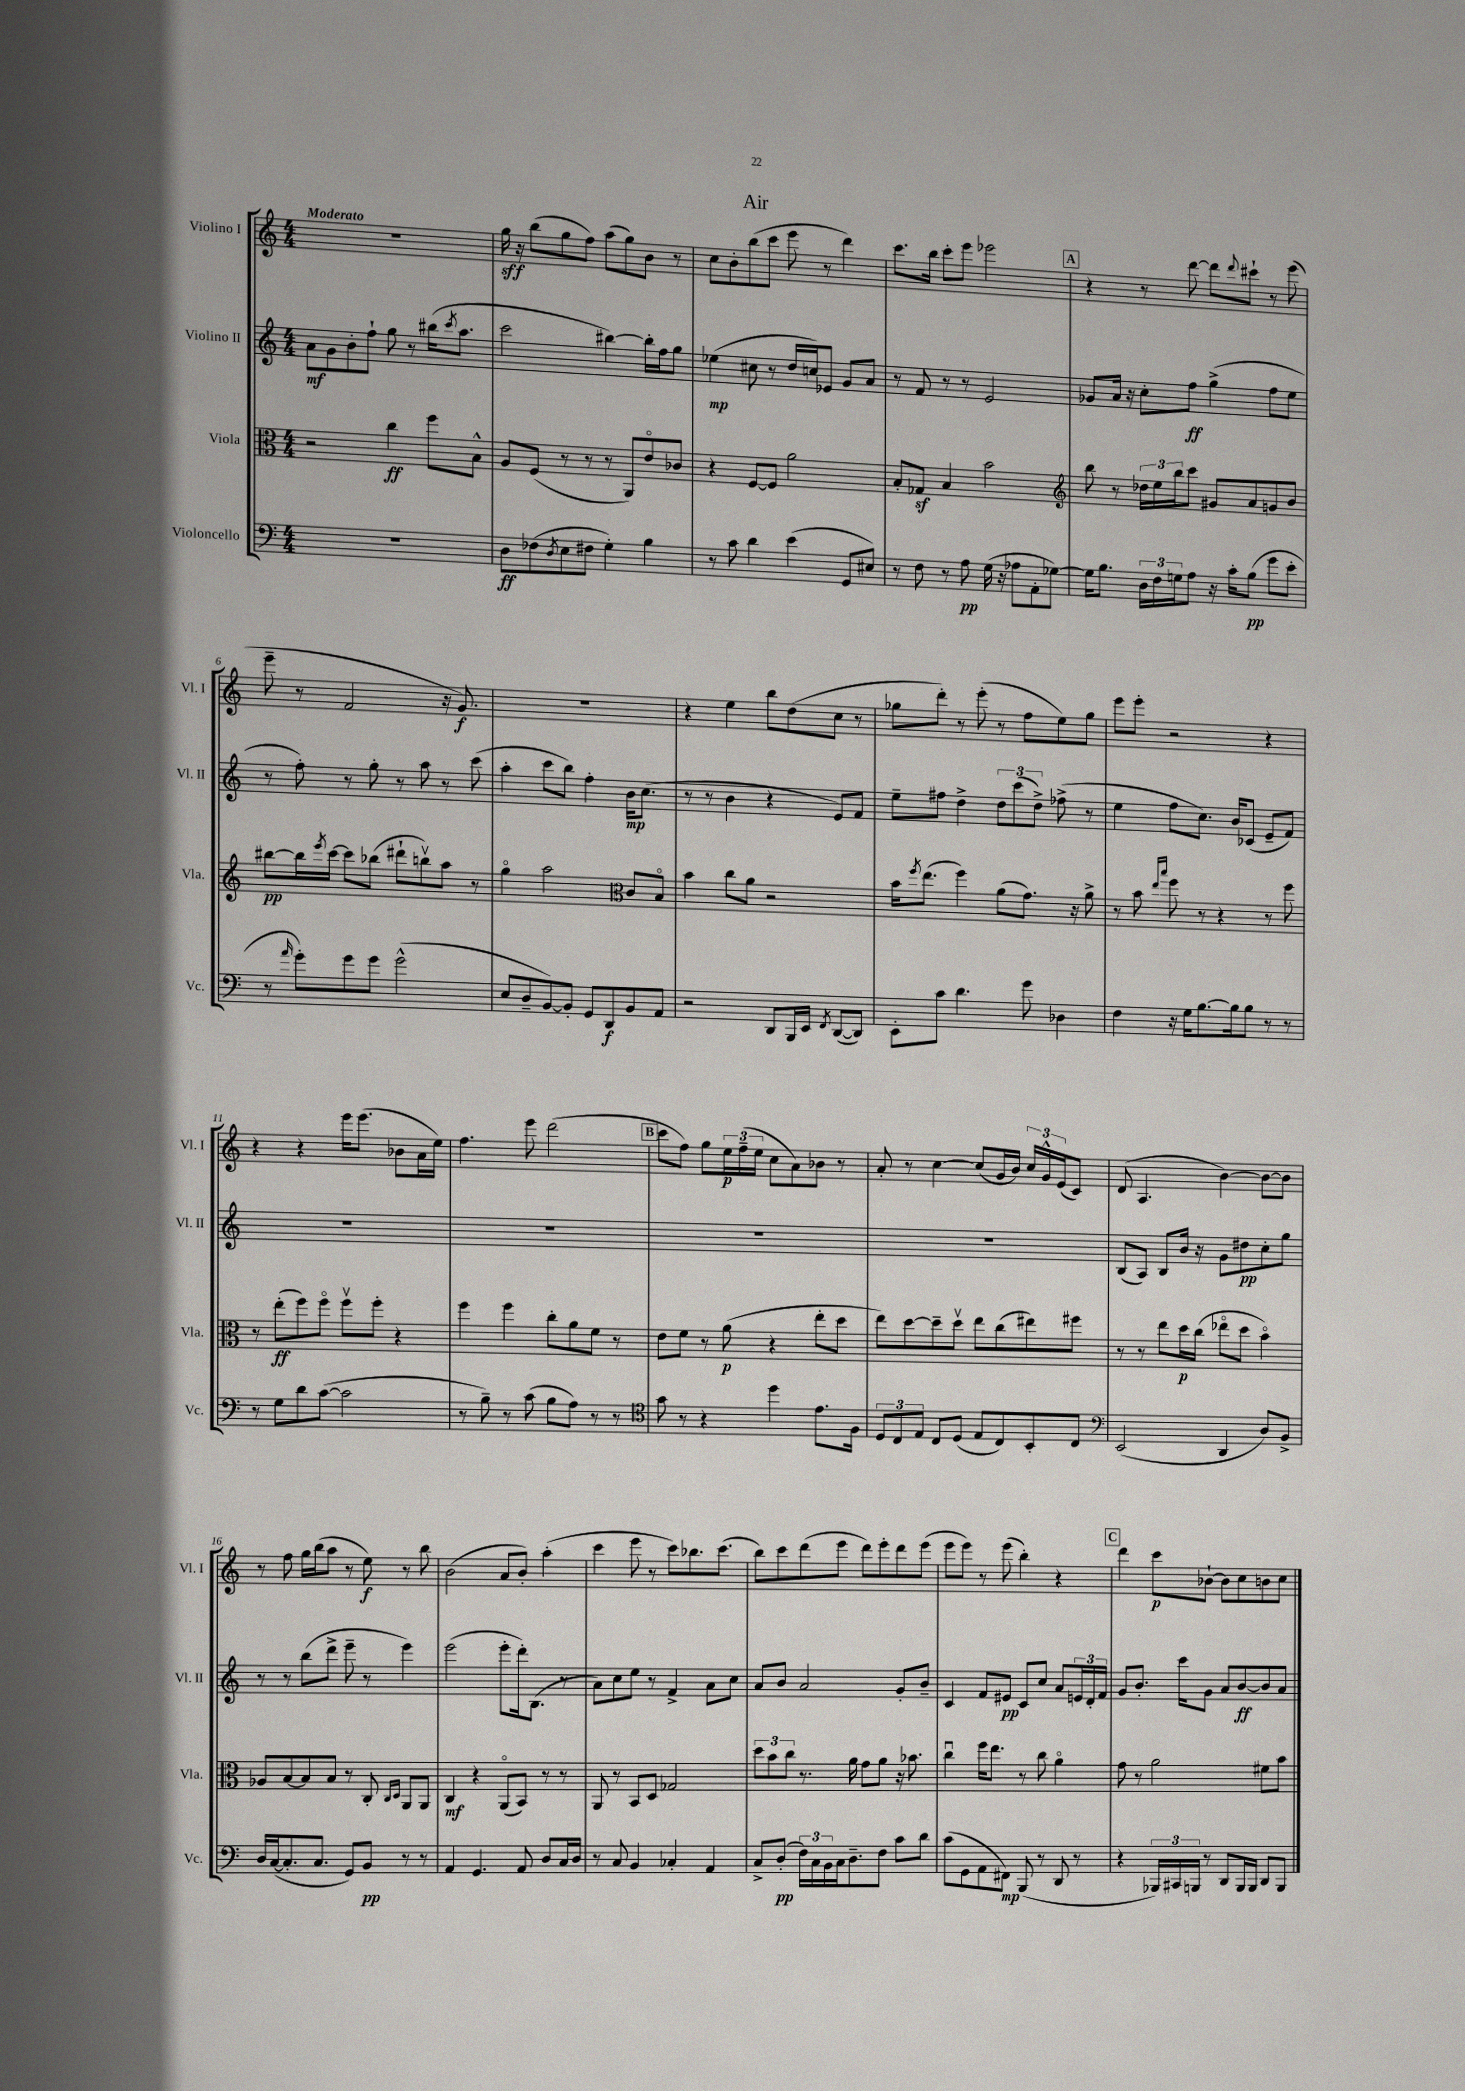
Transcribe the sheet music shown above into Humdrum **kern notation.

**kern	**dynam	**kern	**dynam	**kern	**dynam	**kern	**dynam
*part4	*part4	*part3	*part3	*part2	*part2	*part1	*part1
*staff4	*staff4	*staff3	*staff3	*staff2	*staff2	*staff1	*staff1
*I"Violoncello	*	*I"Viola	*	*I"Violino II	*	*I"Violino I	*
*I'Vc.	*	*I'Vla.	*	*I'Vl. II	*	*I'Vl. I	*
*clefF4	*	*clefC3	*	*clefG2	*	*clefG2	*
*k[]	*	*k[]	*	*k[]	*	*k[]	*
*M4/4	*	*M4/4	*	*M4/4	*	*M4/4	*
=1	=1	=1	=1	=1	=1	=1	=1
!	!	!	!	!	!	!LO:TX:a:B:t=Moderato	!
1r	.	2r	.	8a\L	mf	1r	.
.	.	.	.	8g\	.	.	.
.	.	.	.	8b'\	.	.	.
.	.	.	.	8ff`\J	.	.	.
.	.	4cc\	ff	8gg\	.	.	.
.	.	.	.	8r	.	.	.
.	.	8ff\L	.	(16bb#X\KL	.	.	.
.	.	.	.	8qccc/	.	.	.
.	.	.	.	8.aa\J	.	.	.
.	.	8B^^\J	.	.	.	.	.
=2	=2	=2	=2	=2	=2	=2	=2
8D\L	ff	8A/L	.	2ccc\	.	16gg\	sff
.	.	.	.	.	.	16r	.
(8F-X\	.	(8F/J	.	.	.	(8bb\L	.
8qD/	.	.	.	.	.	.	.
8E\	.	8r	.	.	.	8gg\	.
8F#X\J	.	8r	.	.	.	8ff\J)	.
4G'\)	.	8r	.	[4bb#X\)	.	(8aa\L	.
.	.	8AA/L)	.	.	.	8gg\)	.
4B\	.	8e/	.	16bb#'\LL]	.	8b\J	.
.	.	.	.	16ff\J	.	.	.
.	.	8c-X/J	.	8gg\J	.	8r	.
=3	=3	=3	=3	=3	=3	=3	=3
8r	.	4r	.	(4ee-X\	mp	8cc\L	.
8c\	.	.	.	.	.	8b'\	.
4d\	.	[8F/L	.	8cc#X\	.	(8bb\	.
.	.	8F/J]	.	8r	.	8ccc\J	.
(4e\	.	2a\	.	16dd/LL	.	8eee\	.
.	.	.	.	16ccn/J)	.	.	.
.	.	.	.	8e-X/J	.	8r	.
8GG/L	.	.	.	8g/L	.	4ddd\)	.
8E#X/J)	.	.	.	8a/J	.	.	.
=4	=4	=4	=4	=4	=4	=4	=4
8r	.	8B'/L	.	8r	.	8.ccc\L	.
8F\	.	8G-Xz/J	.	8f/	.	.	.
.	.	.	.	.	.	16bb\Jk	.
8r	.	4B/	.	8r	.	8ccc'\L	.
8A\	pp	.	.	8r	.	8eee\J	.
(16G\	.	2b\	.	2e/	.	2eee-X\	.
16r	.	.	.	.	.	.	.
8A-X\L	.	.	.	.	.	.	.
8AA'\	.	.	.	.	.	.	.
[8G-X\J)	.	.	.	.	.	.	.
!!LO:REH:place=s1:t=A
=5	=5	=5	=5	=5	=5	=5	=5
*	*	*clefG2	*	*	*	*	*
16G-\KL]	.	8bb\	.	8g-X/L	.	4r	.
8.B\J	.	.	.	.	.	.	.
.	.	8r	.	16a/Jk	.	.	.
.	.	.	.	16r	.	.	.
24D\LL	.	24dd-X\LL	.	8cc'\L	.	8r	.
24F\	.	24ee\	.	.	.	.	.
24Gn\J	.	24bb\J	.	.	.	.	.
8A\J	.	8ccc\J	.	8ff\J	ff	[8ddd\	.
16r	.	8g#X/L	.	(4gg^\	.	8ddd\L]	.
16c'\KL	.	.	.	.	.	.	.
.	.	.	.	.	.	8qqddd/	.
(8B\J	pp	8a/	.	.	.	8ccc#X`\J	.
8g\L	.	8gn/	.	8ff\L	.	8r	.
8e'\J	.	8b/J	.	8ee\J	.	(8eee\	.
!!LO:LB:g=z
=6	=6	=6	=6	=6	=6	=6	=6
8r	.	[8bb#X\L	pp	8r	.	8eee~\	.
16qqa/	.	.	.	.	.	.	.
8g'\L)	.	16bb#\L]	.	8ff'\)	.	8r	.
.	.	8qeee/	.	.	.	.	.
.	.	[16ccc\JJ	.	.	.	.	.
8g\	.	8ccc\L]	.	8r	.	2f/	.
8g\J	.	(8bb-X\J	.	8gg'\	.	.	.
(2g^^\	.	8ddd#X`\L	.	8r	.	.	.
.	.	8bbnv\)	.	8aa\	.	.	.
.	.	8aa\J	.	8r	.	16r	.
.	.	.	.	.	.	8.g/)	f
.	.	8r	.	(8ccc\	.	.	.
=7	=7	=7	=7	=7	=7	=7	=7
8E/L	.	4gg\	.	4aa'\	.	1r	.
8D~/	.	.	.	.	.	.	.
[8BB/)	.	2aa\	.	8ccc\L	.	.	.
8BB'/J]	.	.	.	8bb\J)	.	.	.
8GG/L	.	.	.	4ff'\	.	.	.
8DD/	f	.	.	.	.	.	.
*	*	*clefC3	*	*	*	*	*
8BB/	.	8c/L	.	16b\KL	mp	.	.
.	.	.	.	(8.cc\J	.	.	.
8AA/J	.	8B/J	.	.	.	.	.
=8	=8	=8	=8	=8	=8	=8	=8
2r	.	4b\	.	8r	.	4r	.
.	.	.	.	8r	.	.	.
.	.	8cc\L	.	4b\	.	4ee\	.
.	.	8a\J	.	.	.	.	.
8DD/L	.	2r	.	4r	.	8bb\L	.
16BBB/L	.	.	.	.	.	(8dd\	.
16EE/JJ	.	.	.	.	.	.	.
8qFF/	.	.	.	.	.	.	.
([8DD/L	.	.	.	8e/L)	.	8cc\J	.
8DD/J])	.	.	.	8f/J	.	8r	.
=9	=9	=9	=9	=9	=9	=9	=9
8EE'\L	.	16b\KL	.	8ee~\L	.	8gg-X\L	.
.	.	8qff/	.	.	.	.	.
.	.	(8.ee\J	.	.	.	.	.
8c\J	.	.	.	8ff#X\J	.	8ddd'\J)	.
4.d\	.	4ff\)	.	4dd^\	.	8r	.
.	.	.	.	.	.	(8eee'\	.
.	.	(8a\L	.	12dd\L	.	8r	.
.	.	.	.	(12ccc\	.	.	.
8g\	.	8.g\J)	.	.	.	8ff\L	.
.	.	.	.	12dd^\J)	.	.	.
4D-X\	.	.	.	(8ff-X^\	.	8ee\)	.
.	.	16r	.	.	.	.	.
.	.	8a^\	.	8r	.	8gg-\J	.
=10	=10	=10	=10	=10	=10	=10	=10
4F\	.	8r	.	4ee\	.	8eee\L	.
.	.	8b\	.	.	.	8eee'\J	.
.	.	16qqee/LL	.	.	.	.	.
.	.	16qqbb/JJ	.	.	.	.	.
16r	.	8ff\	.	8ff\L	.	2r	.
16G\KL	.	.	.	.	.	.	.
[8.B\	.	8r	.	8.cc\J)	.	.	.
.	.	4r	.	.	.	.	.
16B\k]	.	.	.	16b/KL	.	.	.
8B\J	.	.	.	(8c-X/J	.	.	.
8r	.	8r	.	8e~/L	.	4r	.
8r	.	8ff\	.	8f/J)	.	.	.
!!LO:LB:g=z
=11	=11	=11	=11	=11	=11	=11	=11
8r	.	8r	.	1r	.	4r	.
8G\L	.	(8ee'\L	ff	.	.	.	.
8d\	.	8ff\)	.	.	.	4r	.
([8c\J	.	8ff\J	.	.	.	.	.
2c\]	.	8ffv\L	.	.	.	16eee\KL	.
.	.	.	.	.	.	(8.eee\J	.
.	.	8ff'\J	.	.	.	.	.
.	.	4r	.	.	.	8b-X\L	.
.	.	.	.	.	.	16a\L	.
.	.	.	.	.	.	16ee\JJ)	.
=12	=12	=12	=12	=12	=12	=12	=12
8r	.	4ff\	.	1r	.	4.ff\	.
8B~\)	.	.	.	.	.	.	.
8r	.	4ff\	.	.	.	.	.
(8c\	.	.	.	.	.	8eee\	.
8B\L	.	8cc'\L	.	.	.	(2ddd\	.
8A\J)	.	8a\	.	.	.	.	.
8r	.	8f\J	.	.	.	.	.
8r	.	8r	.	.	.	.	.
!!LO:REH:place=s1:t=B
=13	=13	=13	=13	=13	=13	=13	=13
*clefC4	*	*	*	*	*	*	*
8g\	.	8e\L	.	1r	.	8ccc\L	.
8r	.	8f\J	.	.	.	8ff\J)	.
4r	.	8r	.	.	.	8gg\L	.
.	.	(8a\	p	.	.	24ee\L	p
.	.	.	.	.	.	(24ff~\	.
.	.	.	.	.	.	24ee\JJ	.
4dd\	.	4r	.	.	.	8cc\L	.
.	.	.	.	.	.	8a\)	.
8.e\L	.	8ee'\L	.	.	.	8b-X\J	.
.	.	8dd\J	.	.	.	8r	.
16F\Jk	.	.	.	.	.	.	.
=14	=14	=14	=14	=14	=14	=14	=14
12D/L	.	8ee\L)	.	1r	.	8a'/	.
12C/	.	.	.	.	.	.	.
.	.	[8dd\	.	.	.	8r	.
12E/J	.	.	.	.	.	.	.
8C/L	.	8dd~\]	.	.	.	[4cc\	.
(8D/J	.	8ddv\J	.	.	.	.	.
8E/L	.	8ee\L	.	.	.	(8cc/L]	.
8C/)	.	(8cc\	.	.	.	16g/L	.
.	.	.	.	.	.	16b/JJ)	.
8BB'/	.	8ee#X\)	.	.	.	24cc/LL	.
.	.	.	.	.	.	24g^^/	.
.	.	.	.	.	.	(24e/J	.
8C/J	.	8ff#X\J	.	.	.	8c/J)	.
=15	=15	=15	=15	=15	=15	=15	=15
*clefF4	*	*	*	*	*	*	*
(2EE/	.	8r	.	(8B/L	.	(8d/	.
.	.	8r	.	8A/J)	.	4.A/	.
.	.	8ee\L	.	8B/L	.	.	.
.	.	16dd\L	p	16b/Jk	.	.	.
.	.	(16cc\JJ	.	16r	.	.	.
4DD/	.	8ee-X\L	.	8g\L	.	[4b\)	.
.	.	8dd\J	.	8dd#X\	pp	.	.
8D/L)	.	4b\)	.	8cc'\	.	8b\L_	.
8BB^/J	.	.	.	8gg\J	.	8b\J]	.
!!LO:LB:g=z
=16	=16	=16	=16	=16	=16	=16	=16
16D/LL	.	8A-X/L	.	8r	.	8r	.
([16C/J	.	.	.	.	.	.	.
8.C'/]	.	[8B/	.	8r	.	8ff\	.
.	.	8B/]	.	(8bb\L	.	16gg\LL	.
8.C/J	.	.	.	.	.	(16bb\J	.
.	.	8B/J	.	8ddd^\J	.	8aa\J	.
8GG/L)	.	8r	.	8eee~\	.	8r	.
8BB/J	pp	8C'/	.	8r	.	8ee\)	f
.	.	16qqC/LL	.	.	.	.	.
.	.	16qqD/JJ	.	.	.	.	.
8r	.	8AA/L	.	4eee\)	.	8r	.
8r	.	8AA/J	.	.	.	8bb\	.
=17	=17	=17	=17	=17	=17	=17	=17
4AA/	.	4C/	mf	(2eee\	.	(2b\	.
4.GG/	.	4r	.	.	.	.	.
.	.	(8AA/L	.	8eee'\L	.	8a/L	.
8AA/	.	8BB/J)	.	16ddd'\k)	.	8b'/J)	.
.	.	.	.	(8.B\J	.	.	.
8D/L	.	8r	.	.	.	(4aa'\	.
16C/L	.	8r	.	8r	.	.	.
16D/JJ	.	.	.	.	.	.	.
=18	=18	=18	=18	=18	=18	=18	=18
8r	.	8AA/	.	8a\L)	.	4ccc\	.
8C/	.	8r	.	8cc\	.	.	.
4BB/	.	8BB/L	.	8ee\J	.	8eee\	.
.	.	8D/J	.	8r	.	8r	.
4C-X'/	.	2G-X/	.	4f^/	.	8ccc\L)	.
.	.	.	.	.	.	8.bb-X\	.
4AA/	.	.	.	8a\L	.	.	.
.	.	.	.	.	.	(8.ccc\J	.
.	.	.	.	8cc\J	.	.	.
=19	=19	=19	=19	=19	=19	=19	=19
8C^/L	.	12dd\L	.	8a/L	.	8bb\L)	.
.	.	12b\	.	.	.	.	.
(8D'/J	pp	.	.	8b/J	.	8ccc\	.
.	.	12cc\J	.	.	.	.	.
24F\LL)	.	8.r	.	2a/	.	(8ddd\	.
24C\	.	.	.	.	.	.	.
24BB\	.	.	.	.	.	.	.
16C\J	.	.	.	.	.	8eee\J	.
8.D~\	.	16a\	.	.	.	.	.
.	.	8g\L	.	.	.	8ddd\L)	.
8F\J	.	8a\J	.	.	.	8eee'\	.
8c\L	.	16r	.	8g'/L	.	8ddd\	.
.	.	8.b-X\	.	.	.	.	.
8d\J	.	.	.	8b~/J	.	(8eee\J	.
=20	=20	=20	=20	=20	=20	=20	=20
(8c\L	.	4ccu\	.	4c/	.	8eee\L	.
8GG\	.	.	.	.	.	8eee\J)	.
8AA\	.	16ff\KL	.	8f/L	.	8r	.
.	.	8.ee\J	.	.	.	.	.
8FF#X\J)	mp	.	.	8e#X/J	pp	(8eee\	.
(8BBB/	.	8r	.	8c/L	.	4bb'\)	.
8r	.	8cc\	.	8cc/J	.	.	.
8DD/	.	4a\	.	8a/L	.	4r	.
8r	.	.	.	24en/L	.	.	.
.	.	.	.	24d'/	.	.	.
.	.	.	.	24f/JJ	.	.	.
!!LO:REH:place=s1:t=C
=21	=21	=21	=21	=21	=21	=21	=21
4r	.	8g\	.	8g/L	.	4ddd\	.
.	.	8r	.	8.b'/J	.	.	.
24BBB-X/LL)	.	2a\	.	.	.	8ccc\L	p
24CC#X/	.	.	.	.	.	.	.
.	.	.	.	16ccc\KL	.	.	.
24BBBn/JJ	.	.	.	.	.	.	.
8r	.	.	.	8g\J	.	[8b-X`\J	.
8DD/L	.	.	.	8a/L	.	8b-\L]	.
16BBB/L	.	.	.	[8b/	ff	8cc\	.
16BBB/JJ	.	.	.	.	.	.	.
8DD/L	.	8f#X\L	.	8b/]	.	8bn\	.
8BBB/J	.	8b\J	.	8a/J	.	8cc\J	.
==	==	==	==	==	==	==	==
*-	*-	*-	*-	*-	*-	*-	*-
